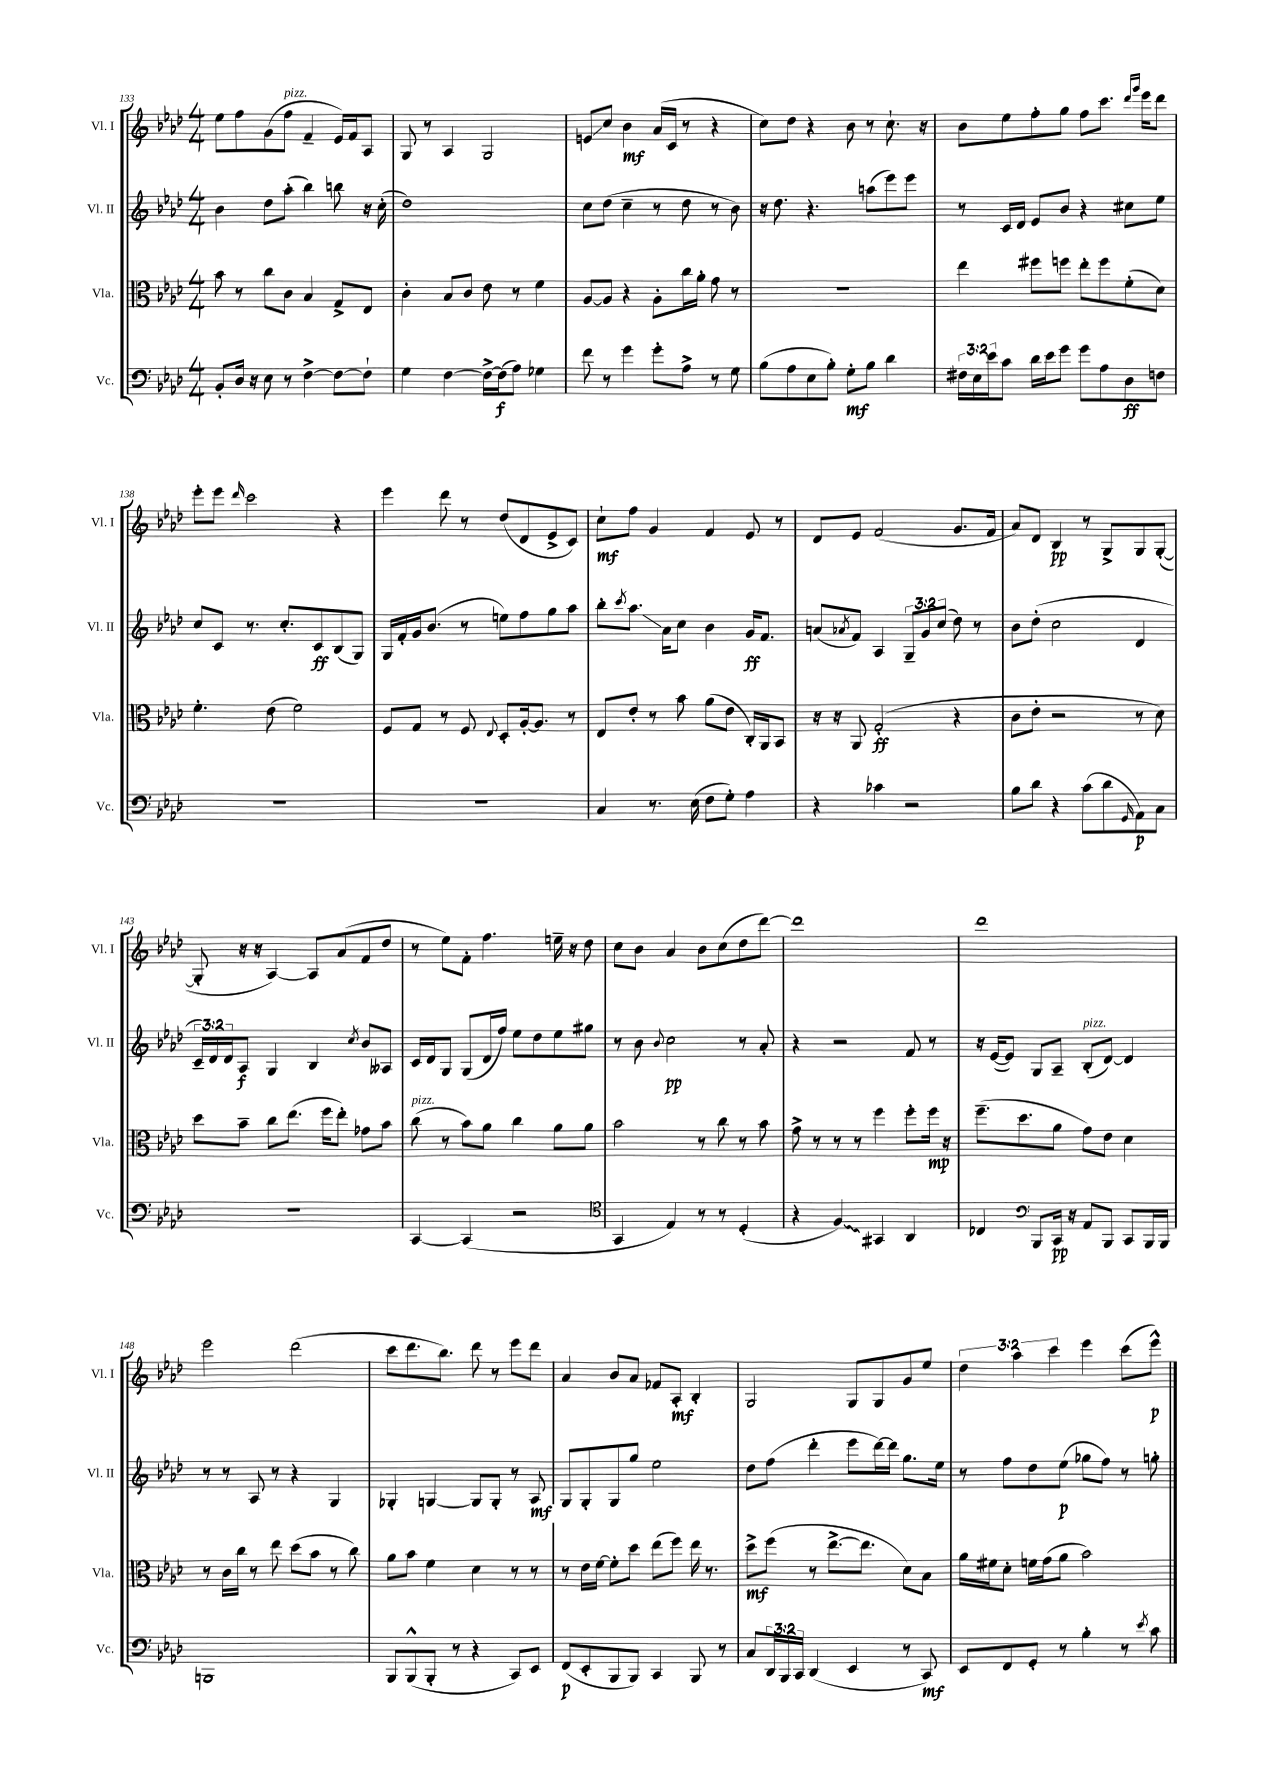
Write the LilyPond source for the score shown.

<<
\new StaffGroup <<
\new Staff = "s0" \with { instrumentName = "Vl. I" shortInstrumentName = "Vl. I" } {
    \clef treble \key aes \major \numericTimeSignature \time 4/4 \override Staff.TupletNumber.text = #tuplet-number::calc-fraction-text
    ees''8 f''8 g'8( f''8^\markup { \italic "pizz." } f'4-- ees'16) f'16 aes8 |
    g8 r8 aes4 g2 |
    e'8\glissando c''8 bes'4\mf aes'16( c'16 r8 r4 |
    c''8) des''8 r4 bes'8 r8 c''8.-! r16 |
    bes'8 ees''8 f''8-. g''8 f''8 c'''8. \grace { des'''16 g'''16 } ees'''16 des'''8 |
    ees'''8-. ees'''8 \grace { des'''16 } c'''2 r4 |
    ees'''4 des'''8 r8 des''8( des'8 ees'8-> c'8) |
    c''8-!\mf f''8 g'4 f'4 ees'8 r8 |
    des'8 ees'8 f'2( g'8. f'16 |
    aes'8) des'8 bes4\pp r8 g8-> g8 g8~-.( |
    g8-. r16 r16 aes4~) aes8 aes'8( f'8 des''8 |
    r8 ees''8) f'8-. f''4. e''16-- r16 des''8 |
    c''8 bes'8 aes'4 bes'8 c''8( des''8 des'''8~) |
    des'''1 |
    des'''1 |
    ees'''2 des'''2( |
    c'''8 des'''8. bes''8.) des'''8 r8 ees'''8 des'''8 |
    aes'4 bes'8 aes'8 fes'8 aes8-.\mf bes4-. |
    g2 g8 g8 g'8 ees''8 |
    \tuplet 3/2 { des''4 aes''4 c'''4 } ees'''4 c'''8( ees'''8-^\p) \bar "|." |
}
\new Staff = "s1" \with { instrumentName = "Vl. II" shortInstrumentName = "Vl. II" } {
    \clef treble \key aes \major \numericTimeSignature \time 4/4 \override Staff.TupletNumber.text = #tuplet-number::calc-fraction-text
    bes'4 des''8 aes''8-.( bes''4) b''8 r16 c''16-.( |
    des''1) |
    c''8 des''8( c''4-- r8 des''8 r8 bes'8) |
    r16 des''8. r4. a''8( ees'''8) ees'''8 |
    r8 c'16 des'16 ees'8 bes'8 r4 cis''8 ees''8 |
    c''8 c'8 r8. c''8.-. c'8\ff bes8( g8) |
    g16 f'16-. g'16 bes'8.( r8 e''8) f''8 g''8 aes''8 |
    bes''8-. \acciaccatura { c'''8 } aes''8.\glissando aes'16 c''8 bes'4 g'16\ff f'8. |
    a'8( \acciaccatura { aes'8 } f'8) aes4 \tuplet 3/2 { g8-- g'8 c''8( } des''8) r8 |
    bes'8 des''8-.( c''2 des'4 |
    \tuplet 3/2 { c'16--) des'16 des'16 } aes8\f g4 bes4 \acciaccatura { c''8 } bes'8 aeses8 |
    c'16 des'16 g8 g8( des'16 f''16) ees''8 des''8 ees''8 gis''8 |
    r8 bes'8 \appoggiatura { bes'8 } c''2\pp r8 aes'8-. |
    r4 r2 f'8 r8 |
    r16 ees'16~( ees'8) g8 aes8-- bes8-.^\markup { \italic "pizz." }( des'8~) des'4 |
    r8 r8 aes8 r8 r4 g4 |
    ges4-. g4~ g8 g8-. r8 aes8\mf |
    g8 g8-. g8 g''8 ees''2 |
    des''8 f''8( des'''4-. ees'''8 des'''16~) des'''16 g''8. ees''16 |
    r8 f''8 des''8 ees''8\p( ges''8 f''8) r8 g''8-. \bar "|." |
}
\new Staff = "s2" \with { instrumentName = "Vla." shortInstrumentName = "Vla." } {
    \clef alto \key aes \major \numericTimeSignature \time 4/4
    bes'8 r8 c''8 c'8 bes4 g8-> ees8 |
    c'4-. bes8 c'8 ees'8 r8 f'4 |
    aes8~ aes8 r4 aes8-. c''16 aes'16-. g'8 r8 |
    R1 |
    ees''4 fis''8 f''8 ees''8-. f''8 f'8-.( des'8) |
    f'4.-. ees'8( f'2) |
    f8 g8 r8 f8 \appoggiatura { ees8 } des8-. aes16~-. aes8. r8 |
    ees8 ees'8-. r8 bes'8 aes'8( ees'8 c16-.) aes,16 bes,8 |
    r16 r16 aes,8 g2-.\ff( r4 |
    c'8 ees'8-. r2 r8 des'8) |
    des''8 bes'8-- c''8 ees''8.( f''16 ees''8-.) ges'8 bes'8 |
    c''8^\markup { \italic "pizz." }( r8 bes'8) aes'8 c''4 aes'8 aes'8 |
    bes'2 r8 c''8 r8 bes'8 |
    g'8-> r8 r8 r8 f''4 f''8-. f''16\mp r16 |
    f''8.--( des''8. aes'8 g'8) ees'8 des'4 |
    r8 c'16 c''16 r8 ees''8 des''8( bes'8 r8 c''8) |
    aes'8 bes'8 f'4 des'4 r8 r8 |
    r8 ees'16 f'16~ f'8-. des''8 ees''8( f''8) ees''16 r8. |
    des''8->\mf f''8( r8 ees''8.~-> ees''8. des'8) bes8 |
    aes'16 fis'16 des'8-. f'16 g'16( aes'8 bes'2) \bar "|." |
}
\new Staff = "s3" \with { instrumentName = "Vc." shortInstrumentName = "Vc." } {
    \clef bass \key aes \major \numericTimeSignature \time 4/4 \override Staff.TupletNumber.text = #tuplet-number::calc-fraction-text
    bes,8-. des16 r16 ees8 r8 f4~-> f8~ f8-! |
    g4 f4~ f16~-> f16\f( aes8) ges4 |
    f'8 r8 g'4 g'8-. aes8-> r8 g8 |
    bes8( aes8 ees8 bes8-.) g8-.\mf bes8 des'4 |
    \tuplet 3/2 { fis16 ees16 ees'16 } c'8 des'16 ees'16 g'8 g'8 aes8 des8\ff f8 |
    R1 |
    R1 |
    c4 r8. ees16( f8 g8-.) aes4 |
    r4 ces'4 r2 |
    bes8 des'8 r4 c'8( des'8 \grace { g,16 } aes,8\p) c8 |
    R1 |
    c,4~ c,4( r2 |
    \clef tenor g,4 ees4) r8 r8 des4-.( |
    r4 \once \override Glissando.style = #'zigzag f4\glissando) gis,4 aes,4 |
    ces4 \clef bass bes,,8 c,16\pp r16 aes,8 bes,,8 c,8 bes,,16 bes,,16 |
    b,,1 |
    bes,,8 bes,,8-^( bes,,8-. r8 r4 c,8) ees,8 |
    f,8\p( ees,8-. bes,,8 bes,,8) c,4 bes,,8 r8 |
    c8 \tuplet 3/2 { des,16 bes,,16 c,16 } des,4( ees,4 r8 c,8\mf) |
    ees,8 f,8 g,8-. r8 bes4-. r8 \acciaccatura { ees'8 } c'8 \bar "|." |
}
>>
>>
\layout { \context { \Score currentBarNumber = #133 } }
